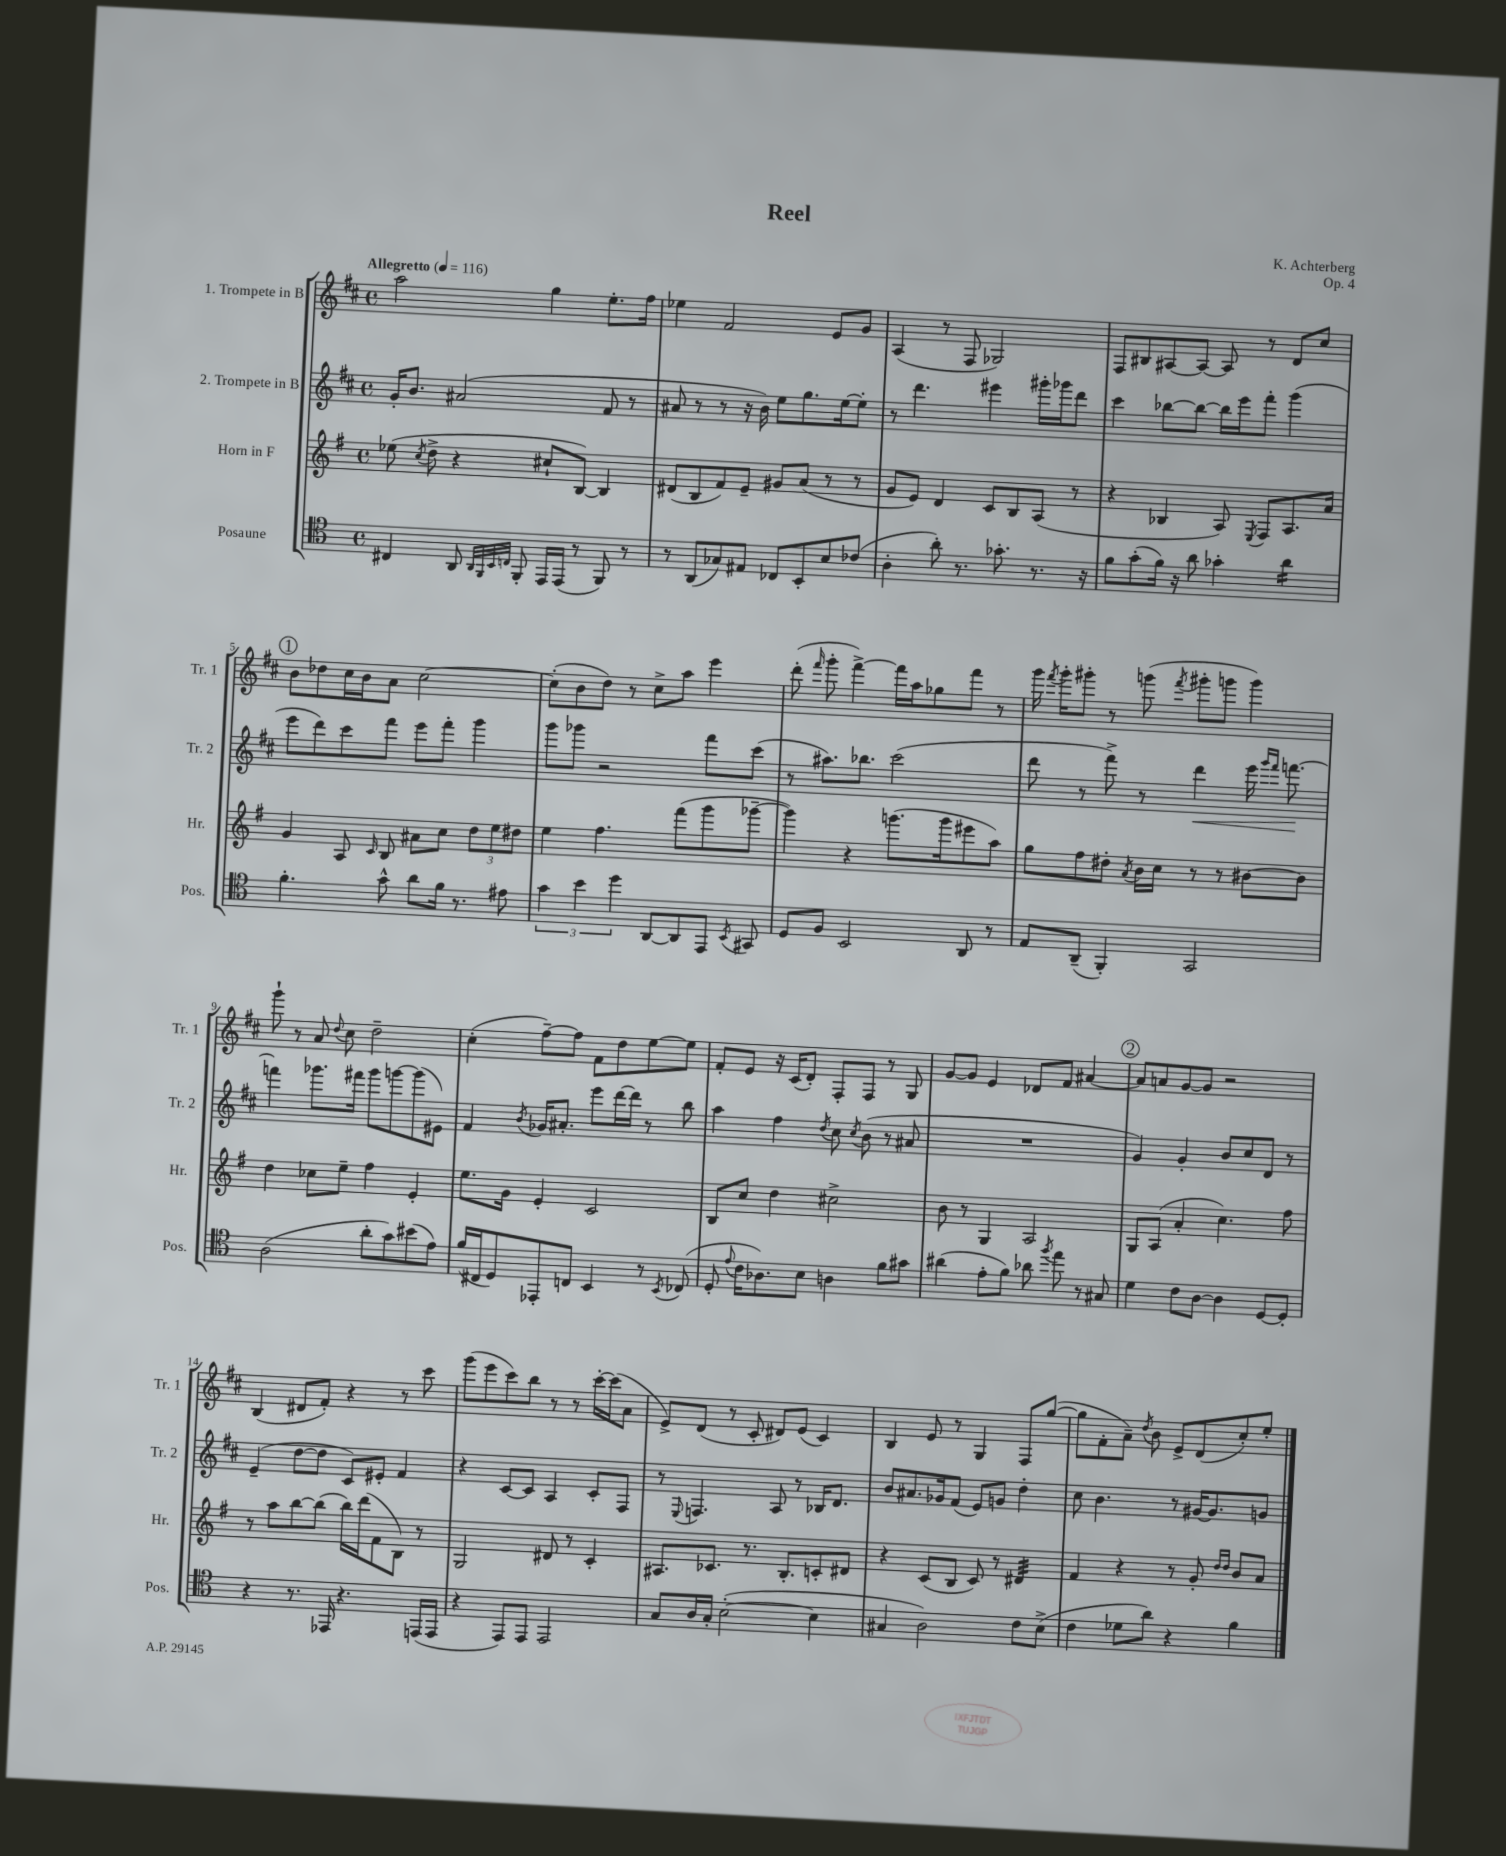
\header { title = "Reel" composer = "K. Achterberg" opus = "Op. 4" }
<<
\new StaffGroup <<
\new Staff = "s0" \with { instrumentName = "1. Trompete in B" shortInstrumentName = "Tr. 1" } {
    \clef treble \key d \major \defaultTimeSignature \time 4/4 \tempo "Allegretto" 4 = 116
    \autoBeamOff a''2 g''4 e''8.[-. fis''16] |
    ees''4 fis'2 e'8[ g'8] |
    a4( r8 fis8 ges2) |
    fis8[ bis8 ais8~ ais8]~ ais8 r8 d'8[ cis''8] |
    \mark \markup { \circle "1" } b'8[ des''8 cis''16 b'16 a'8] cis''2~ |
    cis''8[-.( b'8 d''8]) r8 cis''8[-> a''8] e'''4 |
    d'''8-.( \grace { fis'''16 } g'''8-. fis'''4~->) fis'''16[ a''16 ges''8 fis'''8] r8 |
    g'''16 \acciaccatura { fis'''8 } g'''16[-. gis'''8]-. r8 g'''8( \acciaccatura { fis'''8 } gis'''8[-. g'''8] g'''4) |
    g'''8-! r8 a'8 \appoggiatura { d''8 } cis''8 d''2-- |
    cis''4-.( fis''8[~--) fis''8] fis'8[ d''8 e''8~ e''8] |
    fis'8[-. e'8] r16 cis'16[( d'8]-.) fis8[-. fis8] r8 g8 |
    g'8[~ g'8] e'4 des'8[ fis'8] ais'4~ |
    \mark \markup { \circle "2" } ais'8[ a'8 g'8~ g'8] r2 |
    b4( dis'8[ fis'8]-.) r4 r8 cis'''8 |
    g'''8[( e'''8 cis'''8) b''8] r8 r8 cis'''16[~-. cis'''16( a'8] |
    e'8[->) d'8]( r8 cis'8-. dis'8[) e'8]( cis'4) |
    b4 e'8 r8 g4 fis8[ g''8]~( |
    g''8[ fis'8-. a'8]--) \acciaccatura { d''8 } b'8 e'8[-> d'8( cis''8-.) e''8]-. \bar "|." |
}
\new Staff = "s1" \with { instrumentName = "2. Trompete in B" shortInstrumentName = "Tr. 2" } {
    \clef treble \key d \major \defaultTimeSignature \time 4/4
    \autoBeamOff g'16[-. b'8.] ais'2( fis'8 r8 |
    ais'8 r8 r8 r16 b'16) e''8[ g''8. e''16~ e''8]-. |
    r8 d'''4. eis'''4 gis'''16[-. ges'''16 d'''8] |
    cis'''4 bes''8[~ bes''8]~ bes''16[ e'''16 fis'''8]-. g'''4( |
    \mark \markup { \circle "1" } e'''8[ d'''8) cis'''8 fis'''8] e'''8[ fis'''8]-. g'''4 |
    g'''8[ ges'''8] r2 fis'''8[ cis'''8]( |
    r8 ais''8.[) bes''8.] cis'''2( |
    d'''8 r8 fis'''8->) r8 d'''4\< e'''16 \grace { g'''16[ fis'''16] } f'''8.~\! |
    f'''4 ges'''8.[ fis'''16] ges'''8[ g'''8~ g'''8( eis'8]) |
    fis'4 \acciaccatura { b'8 } ges'16[ ais'8.]-. e'''8[ d'''16~ d'''16] r8 b''8 |
    a''4 fis''4 \acciaccatura { d''8 } cis''8 \acciaccatura { cis''8 } b'8( r8 ais'8 |
    R1 |
    \mark \markup { \circle "2" } g'4) g'4-. b'8[ cis''8 d'8] r8 |
    e'4--( d''8[~ d''8] cis'8[) eis'8]-. fis'4 |
    r4 cis'8[~ cis'8] a4 cis'8[-. fis8] |
    r8 \appoggiatura { e8 } f4. a8 r8 bes16[ d'8.] |
    b'8[ ais'8. ges'16 fis'8]( e'8[) g'8] d''4-. |
    cis''8 b'4. r8 gis'16[~ gis'8. g'8] \bar "|." |
}
\new Staff = "s2" \with { instrumentName = "Horn in F" shortInstrumentName = "Hr." } {
    \clef treble \key g \major \defaultTimeSignature \time 4/4
    \autoBeamOff ees''8( \acciaccatura { c''8 } d''8-> r4 cis''8[-! b8]~) b4 |
    dis'8[( b8 fis'8) e'8]-- gis'8[ a'8]( r8 r8 |
    g'8[ e'8]) d'4 c'8[ b8 a8]( r8 |
    r4 bes4 a8) \acciaccatura { e8 } fis8[ a8. a'16] |
    \mark \markup { \circle "1" } g'4 a8 \grace { c'16 } b8 ais'8[ c''8] \tuplet 3/2 { d''8[ e''8 dis''8] } |
    e''4 fis''4. fis'''8[( g'''8 ges'''8]~-- |
    ges'''4) r4 g'''8.[( g'''16 eis'''8 a''8]) |
    g''8[ fis''8 dis''8]-. \acciaccatura { a'8 } b'16[ c''16] r8 r8 bis'8[~ bis'8] |
    d''4 ces''8[ e''8]-- fis''4 e'4-. |
    e''8.[ g'16] e'4-. c'2 |
    b8[ c''8] d''4 cis''2-> |
    b'8 r8 g4 a2 |
    \mark \markup { \circle "2" } g8[ a8]( a'4-. c''4.) fis''8 |
    r8 a''8[ b''8~ b''8]( b''16[) d'''16( fis'8 b8]) r8 |
    g2 dis'8 r8 c'4-. |
    ais8.[ ces'8.] r8. b8.[-. c'8-. dis'8] |
    r4 c'8[( b8] c'8) r8 dis'4:32 |
    fis'4 r4 r8 g'8-. \grace { d''16[ d''16] } b'8[ a'8] \bar "|." |
}
\new Staff = "s3" \with { instrumentName = "Posaune" shortInstrumentName = "Pos." } {
    \clef tenor \key c \major \defaultTimeSignature \time 4/4
    \autoBeamOff cis4 a,8 \grace { a,32[ f,32 b,32 c32] } f,8-. e,16[ e,16]( r8 f,8) r8 |
    r8 a,8[( ges8) eis8] ces8[ b,8-. b8 ces'8]( |
    a4-. a'8-.) r8. ges'8.-. r8. r16 |
    f'8[ g'8-.( f'16]) r16 a'8 ges'4-. a'4:16 |
    \mark \markup { \circle "1" } f'4.-. g'8-^ a'8[ f'16] r8. eis'8 |
    \tuplet 3/2 { g'4 b'4 d''4 } a,8[~ a,8 e,8] \acciaccatura { b,8 } gis,8 |
    d8[ f8] b,2 a,8 r8 |
    e8[ a,8]--( f,4-.) g,2 |
    a2( a'8[-. g'8) bis'8( e'8]) |
    f'16[( cis16 d8) ees,8-. c8] b,4 r8 \acciaccatura { b,8 } ces8( |
    d8-. \appoggiatura { e'8 } c'16[ aes8.) b8] a4 f'8[ gis'8] |
    ais'4( e'8[-. f'8]) aes'8 \acciaccatura { f''8 } e''8 r8 gis8 |
    \mark \markup { \circle "2" } d'4 c'8[ a8]~ a4 d8[~ d8]-. |
    r4 r8. ees,16 r4. e,16[( e,16] |
    r4 e,8[) e,8] e,2 |
    g8[ a16 g16]-. b2~-.( b4 |
    gis4 a2) c'8[ b8]->( |
    c'4 des'8[ a'8]) r4 f'4 \bar "|." |
}
>>
>>
